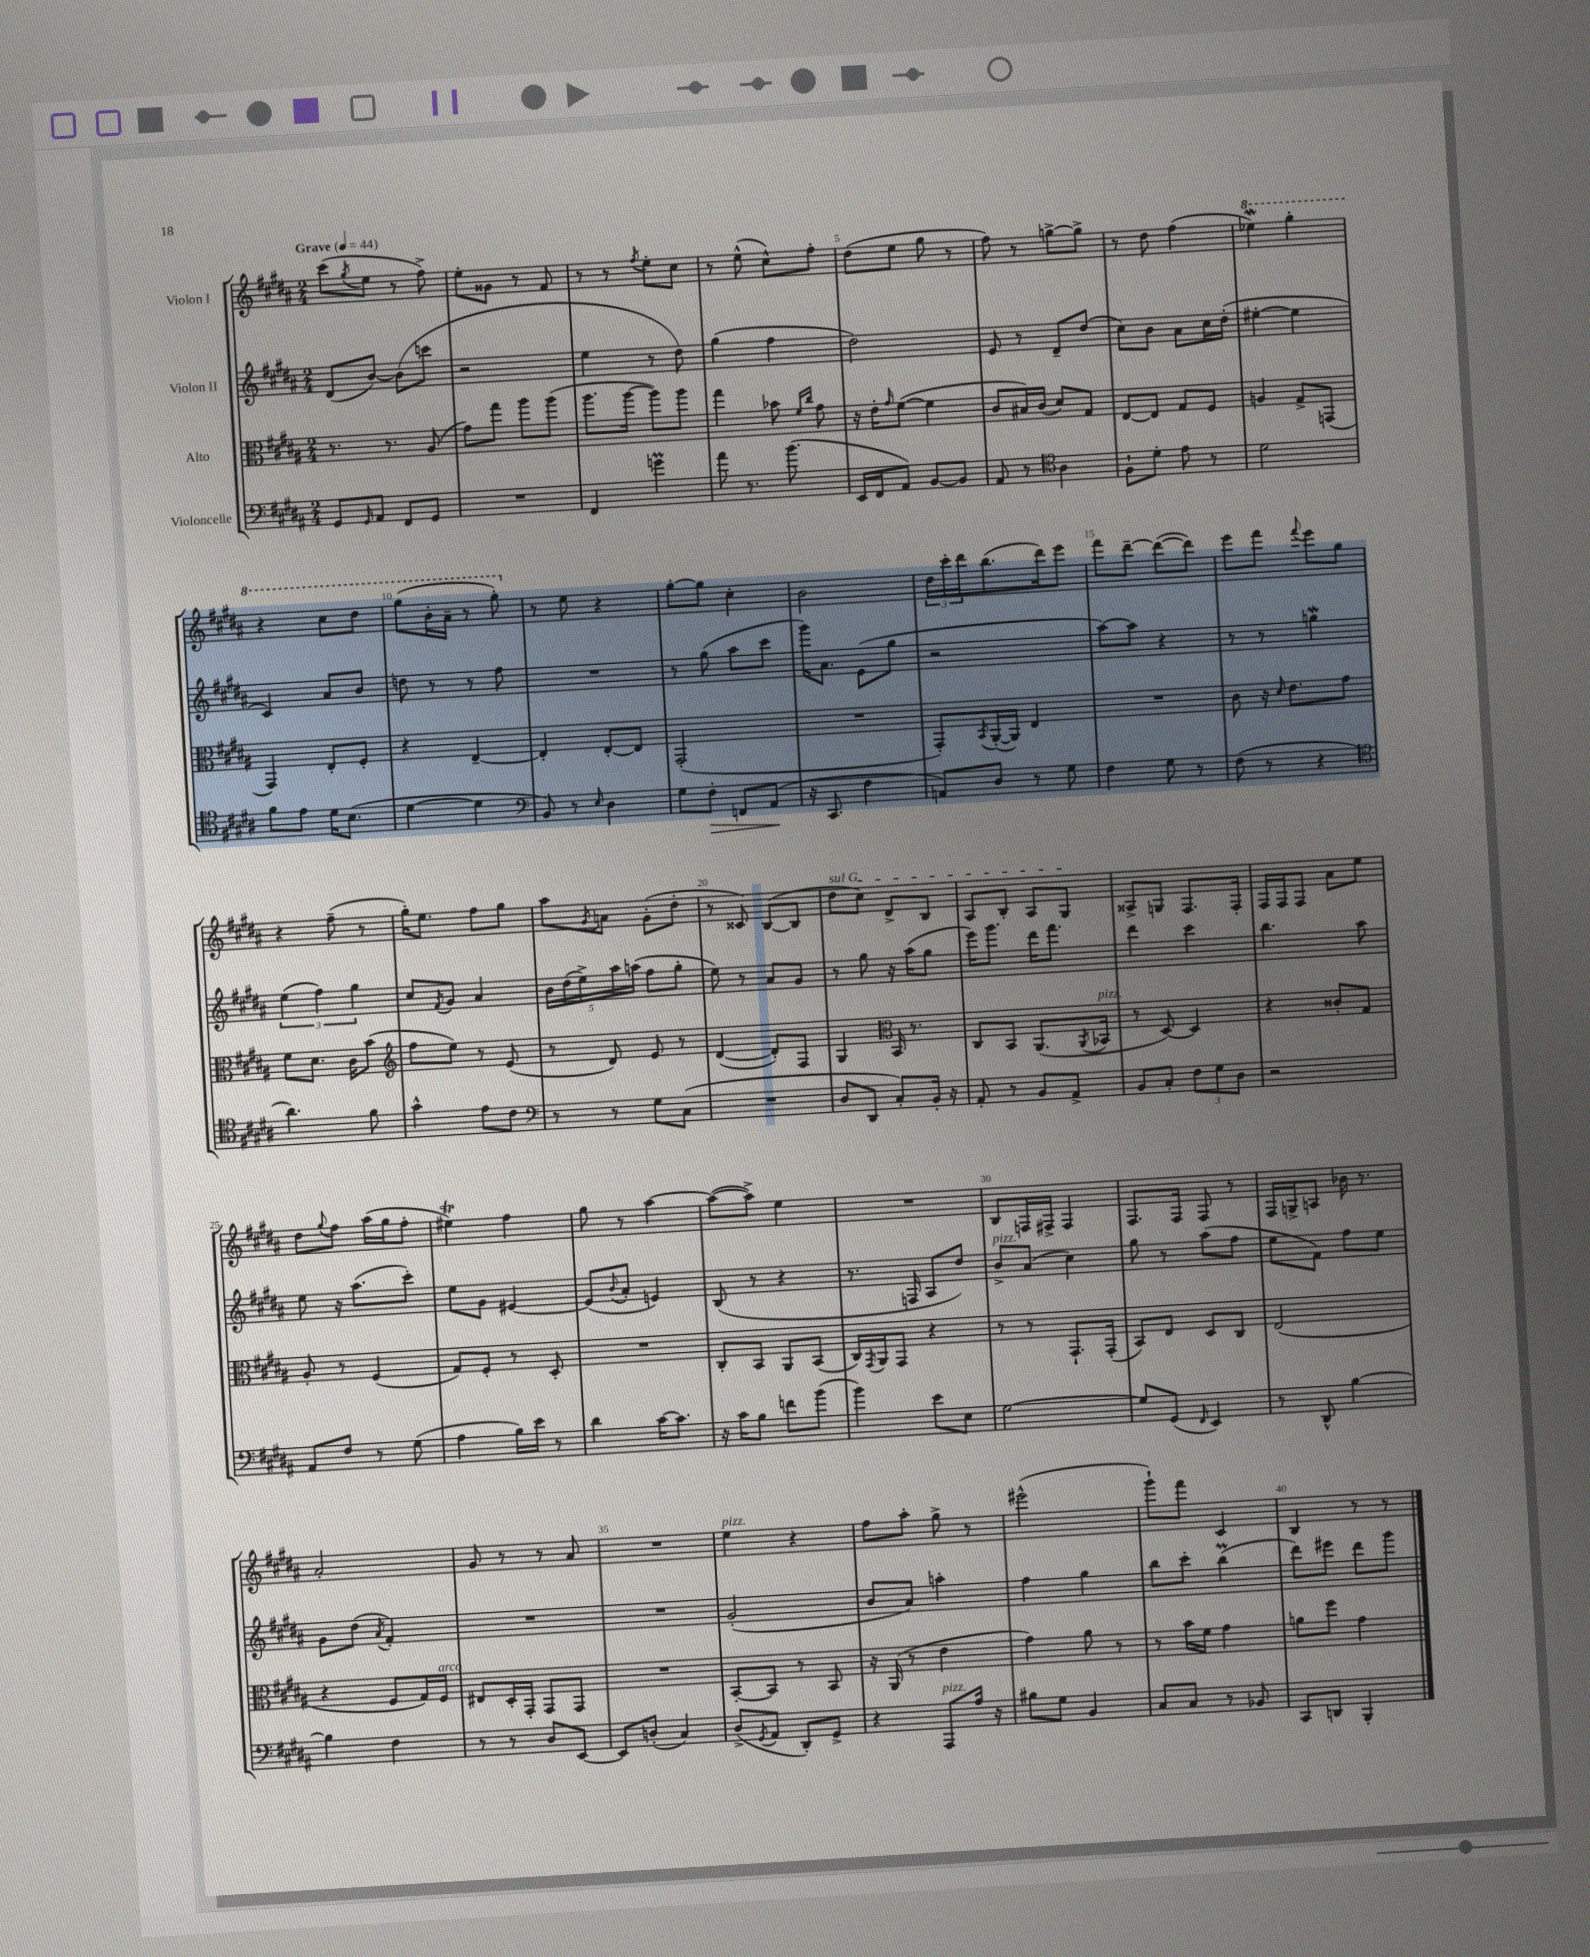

**kern	**kern	**kern	**kern
*staff4	*staff3	*staff2	*staff1
*clefF4	*clefC3	*clefG2	*clefG2
*k[f#c#g#d#a#]	*k[f#c#g#d#a#]	*k[f#c#g#d#a#]	*k[f#c#g#d#a#]
*M2/4	*M2/4	*M2/4	*M2/4
*MM44	*MM44	*MM44	*MM44
8GG#	8.r	(8d#	(8ccc#
16qqGG#	.	.	8qgg#
8AA#	.	[8b)	8ee
.	8.r	.	.
8FF#	.	(8b]	8r
8GG#	(8A#	8ccc	8ff#^)
=	=	=	=
2r	8g#)	2r	8ee'
.	8gg#	.	8g##
.	8aa#	.	8r
.	(8aa#	.	8f#
=	=	=	=
4FF#	8.aa#	4ee	8r
.	.	.	8r
.	[16aa#	.	.
.	.	.	8qff#
4g	8aa#])	8r	8ee'
.	8aa#	8dd#)	8cc#
=	=	=	=
8a#	4gg#	(4gg#	8r
8.r	.	.	(8ee^^
.	8b-	4ff#	8cc#^^)
(8.b	.	.	.
.	16qqf#	.	.
.	16qqcc#	.	.
.	8g#	.	8ff#'
=	=	=	=
16EE	16r	2dd#)	(8dd#
16FF#	16e'	.	.
.	16qqg#	.	.
8AA#)	([8f#	.	8ee
[8BB	4f#]	.	8gg#
8BB]	.	.	8r
=	=	=	=
8AA#	8c#	8e	8ff#)
8r	16B#)	8r	8r
.	(16c#	.	.
*clefC4	*	*	*
4A#	8d#)	8d#~	[8gg^
.	8G#	(8dd#	8gg^]
=	=	=	=
8F#`	[8E	8cc#)	8r
8d#'	8E]	8b	8dd#
8e	8G#	8a#	(4ff#
8r	8F#	16cc#	.
.	.	(16dd#'	.
=	=	=	=
2d#	4A	[4ee#'	4eee-)
.	8G#^	4ee#]	4ggg#'
.	(8GG	.	.
=	=	=	=
8f#	4GG#)	4c#)	4r
8e	.	.	.
16d#	8E'	8a#	8ccc#
(8.B	.	.	.
.	8F#'	8b	8ddd#
=	=	=	=
[4d#	4r	8dd	(8ggg#
.	.	8r	16bb'
.	.	.	16aa#~
4d#]	[4E~	8r	8r
.	.	8ff#	8ggg#')
=	=	=	=
*clefF4	*	*	*
8BB)	4E']	2r	8r
8r	.	.	8ee
16qqE	.	.	.
4D#	[8E'	.	4r
.	8E]	.	.
=	=	=	=
8G#	(2GG#'	8r	[8gg#'
8F#'	.	(8gg#	8gg#]
8FF	.	8aa#	4cc#'
(8AA#	.	8ccc#	.
=	=	=	=
16r	2r	16ggg#)	2b
8.CC#	.	8.a#	.
4F#	.	(8e	.
.	.	8gg#	.
=	=	=	=
8AA)	8GG#')	2r	24dd#
.	.	.	24ccc#'
.	.	.	24ddd#
.	8qBB	.	.
8D#	([16AA#'	.	(8.bb
.	16AA#])	.	.
8r	4E	.	.
.	.	.	16ddd#)
8G#	.	.	8eee
=	=	=	=
4F#	2r	[8aa#)	8fff#
.	.	8aa#]	[8ddd#~
8G#	.	4r	(8ddd#_
8r	.	.	8ddd#])
=	=	=	=
(8F#	8c#	8r	8eee
8r	16r	8r	8fff#
.	16qqd#	.	.
.	8.e	.	.
.	.	.	8qqfff#
4r	.	4gg	8eee
.	8g#	.	8gg#
=	=	=	=
*clefC4	*	*	*
4.a#)	8f#	(6ee	4r
.	8.d#	.	.
.	.	6ff#)	.
.	.	.	(8ff#~
.	16c#	.	.
.	.	6gg#	.
8f#	(8b	.	8r
=	=	=	=
*	*clefG2	*	*
4g#^^	8ff#	8cc#	16gg#')
.	.	.	8.ee
.	.	8qf#	.
.	8ee)	8g#	.
8e	8r	4a#	8ff#
8c#	(8e	.	8gg#
=	=	=	=
*clefF4	*	*	*
8r	8r	20b	8aa#
.	.	(20dd#	.
.	.	20ee^)	.
.	.	.	8qg#
8r	8d#)	.	8a
.	.	20aa#	.
.	.	(20aa	.
8G#	8e	8ff#	(8g#'
(8C#	8r	8gg#'	8dd#'
=	=	=	=
2r	([4d#	8ee)	8r
.	.	8r	8c##)
.	8d#'])	8a#	([8B
.	8F#	8g#	8B]
=	=	=	=
8D#	4G#	8r	8dd#
8DD#	.	8gg#	8cc#)
*	*clefC3	*	*
8C#')	16BB	16r	8d#^
.	8.r	(16aa#	.
16BB'	.	8gg#	8B
16r	.	.	.
=	=	=	=
8AA#'	8C#	16eee)	8A#
.	.	8.ggg#	.
8r	8BB	.	8B'
8BB	(8.AA#	16ddd#	8A#
.	.	8.fff#	.
8AA#^	.	.	8G#
.	8qAA#	.	.
.	16BB-	.	.
=	=	=	=
8BB	8r	4ddd#	8A##^
8C#'	[8D#)	.	8G
12F#	4D#]	4ccc#	8.F#
12G#	.	.	.
12D#	.	.	.
.	.	.	16F#'
=	=	=	=
2r	4r	4.bb	16F#
.	.	.	16F#
.	.	.	8F#
.	8c##'	.	8a#
.	8G#	8aa#	8ee
=	=	=	=
8AA#	8A#'	8ee	8dd#
.	.	.	8qqgg#
8F#	8r	16r	8ff#
.	.	(8.aa#	.
8r	(4F#	.	(16aa#
.	.	.	16gg#
(8G#	.	8ccc#')	8ff#'
=	=	=	=
4A#	8G#)	8ee	4ee#)
.	8F#'	8g#	.
16B)	8r	[4e#	4ff#
16e	.	.	.
8r	8D#'	.	.
=	=	=	=
4d#	2r	(8e#]	8gg#
.	.	8qqb	.
.	.	8a#'	8r
[16c#	.	4e)	[4aa#
8.c#]	.	.	.
=	=	=	=
16r	8C#'	(8B	(8aa#_
16c#	.	.	.
8B	8BB	8r	8aa#^])
8f	8AA#	4r	4ee
(8b	(8BB	.	.
=	=	=	=
4b)	16C#)	8.r	2r
.	8qGG#	.	.
.	16AA#	.	.
.	8GG#	.	.
.	.	16F	.
8e	4r	8A#	.
8E	.	8dd#)	.
=	=	=	=
[2G#	8r	8b^	8B
.	8r	(8a#	16F
.	.	.	16F#^
.	8.GG#`	4cc#)	4F#
.	(16GG#'	.	.
=	=	=	=
8G#]	8BB)	8gg#	8.F#
(8GG#	8E	8r	.
.	.	.	16F#
16qqFF#	.	.	.
4EE)	8D#	(8aa#	8F#
.	8C#	8ff#	8r
=	=	=	=
8r	(2E	8ee	16F#
.	.	.	16G^
8DD#^^	.	8f#)	8A
[4B	.	8ff#	16b-
.	.	.	8.r
.	.	8ee	.
=	=	=	=
4B]	4r	8g#	2a#'
.	.	(8dd#	.
.	.	8qa#	.
4F#	8F#	4f#')	.
.	16G#)	.	.
.	16F#	.	.
=	=	=	=
8r	8E#	2r	8g#
8r	16D#'	.	8r
.	16GG#'	.	.
8D#	8GG#	.	8r
[8EE	8GG#	.	8a#
=	=	=	=
8EE]	2r	2r	2r
(8D'	.	.	.
4C#)	.	.	.
=	=	=	=
(8D#^	[8BB'	(2g#'	4ee
8qGG#	.	.	.
8AA#	8BB]	.	.
8DD#')	8r	.	4r
8GG#^	8BB	.	.
=	=	=	=
4r	16r	8b	8ff#
.	(16AA#	.	.
.	8r	8a#)	8aa#'
8AAA#	4e	4aa'	8gg#^
16A#	.	.	8r
16r	.	.	.
=	=	=	=
8B#	4g#)	4ff#	(2eee#^^
8G#	.	.	.
4BB	8a#	4gg#	.
.	8r	.	.
=	=	=	=
8C#	8r	8bb	8ggg#`)
8C#	16b	8ccc#'	8fff#
.	16f#	.	.
8r	4g#	(4bb	4c#
8BB-	.	.	.
=	=	=	=
8CC#	8a	8ddd#)	4B
8DD	8ff#	8eee#	.
4BBB'	4g#	8ddd#	8r
.	.	8ggg#	8r
==	==	==	==
*-	*-	*-	*-
